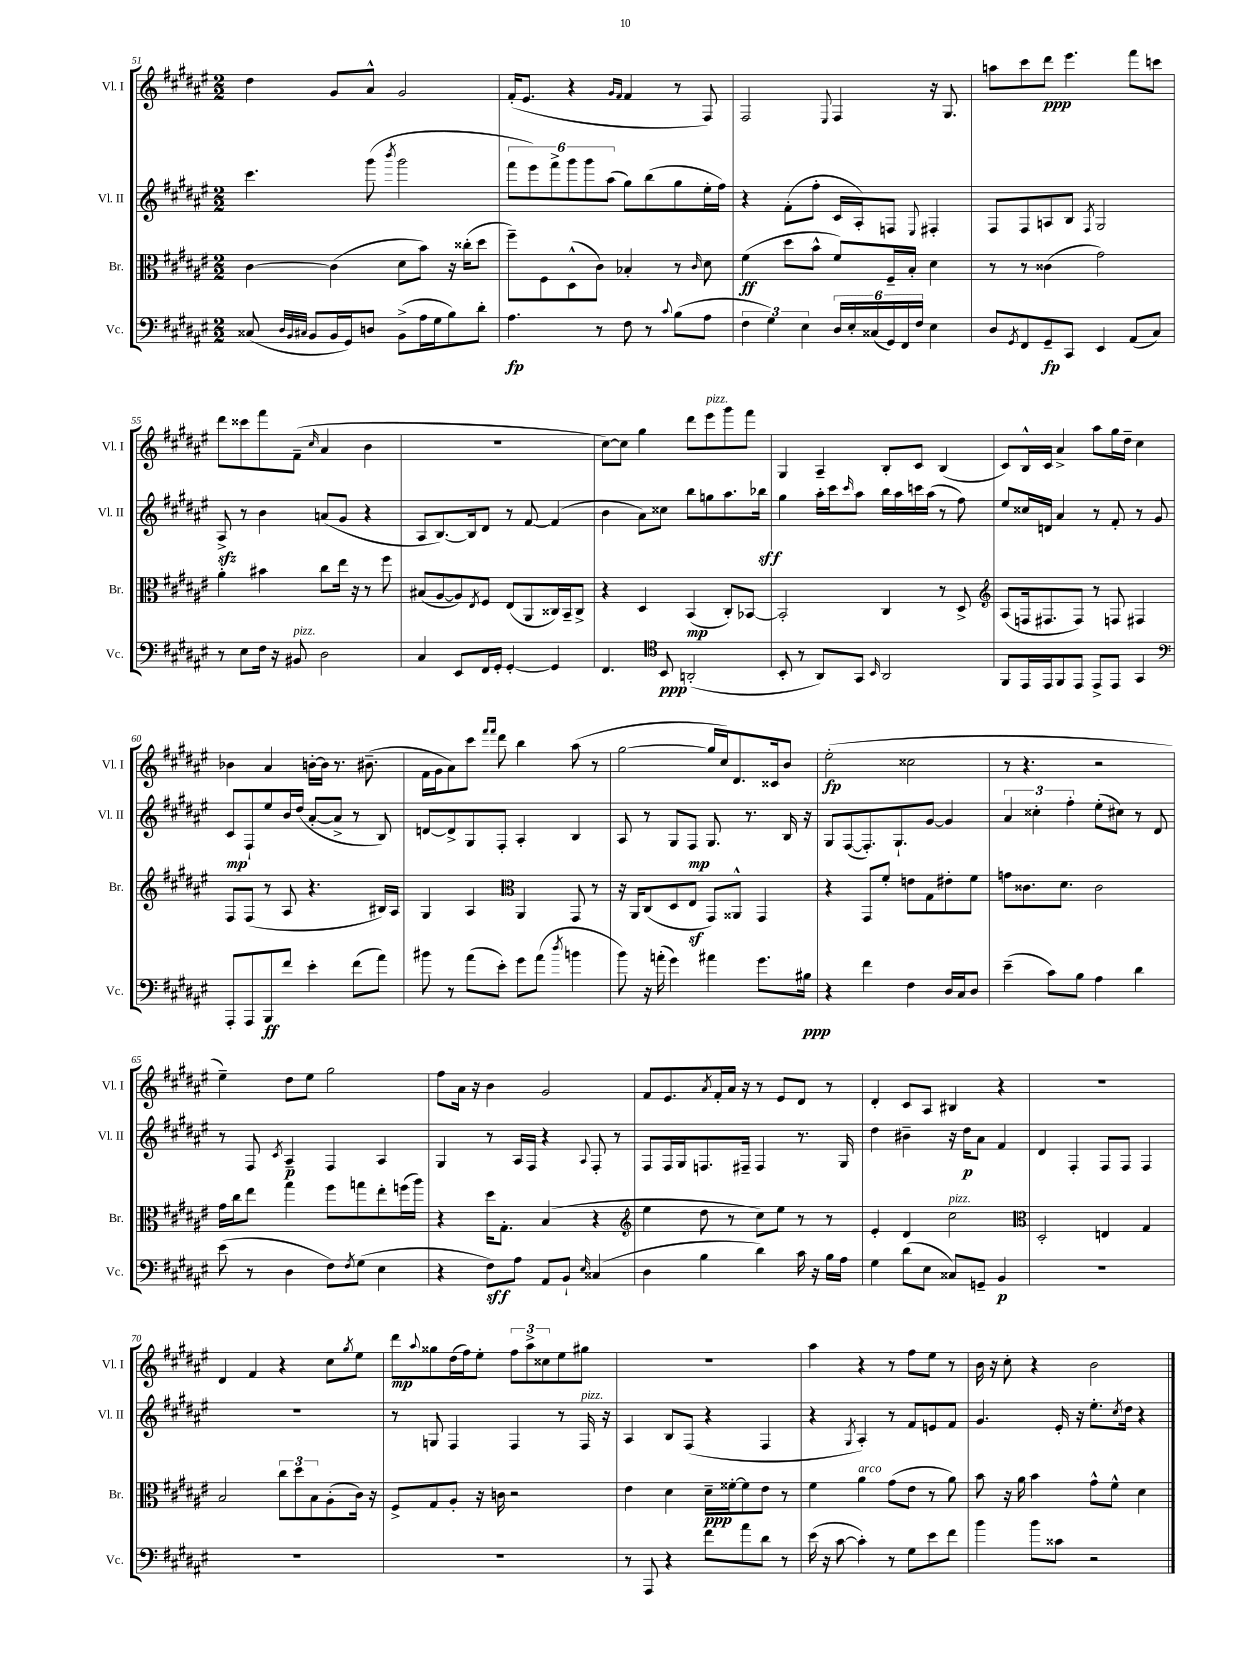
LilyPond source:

<<
\new StaffGroup <<
\new Staff = "s0" \with { instrumentName = "Vl. I" shortInstrumentName = "Vl. I" } {
    \clef treble \key fis \major \numericTimeSignature \time 2/2
    dis''4 gis'8 ais'8-^ gis'2 |
    fis'16-.( eis'8. r4 \grace { gis'16 fis'16 } fis'4 r8 fis8) |
    fis2 \appoggiatura { eis8 } fis4 r16 gis8. |
    a''8 cis'''8 dis'''8\ppp eis'''4. fis'''8 c'''8 |
    dis'''8 cisis'''8 fis'''8 fis'8--( \grace { cis''16 } ais'4 b'4 |
    R1 |
    cis''8~) cis''8 gis''4 dis'''8 eis'''8^\markup { \italic "pizz." } gis'''8 fis'''8 |
    gis4 ais4-- b8-. cis'8 b4( |
    cis'8) b16-^ cis'16 ais'4-> ais''8 gis''16 dis''16-- cis''4 |
    bes'4 ais'4 b'16~-. b'16 r8. bis'8.--( |
    fis'16 gis'16 ais'8) cis'''8 \grace { fis'''16 fis'''16 } dis'''8 b''4 ais''8( r8 |
    gis''2~ gis''16 cis''16) dis'8. cisis'16 b'8 |
    eis''2-.\fp( cisis''2 |
    r8 r4. r2 |
    eis''4--) dis''8 eis''8 gis''2 |
    fis''8 ais'16 r16 b'4 gis'2 |
    fis'8 eis'8. \acciaccatura { ais'8 } fis'16-. ais'16 r16 r8 eis'8 dis'8 r8 |
    dis'4-. cis'8 ais8 bis4 r4 |
    R1 |
    dis'4 fis'4 r4 cis''8 \acciaccatura { gis''8 } eis''8 |
    dis'''8\mp \appoggiatura { ais''8 } gisis''8 dis''16( fis''16) eis''8-. \tuplet 3/2 { fis''8 ais''8-> cisis''8 } eis''8 gis''8 |
    R1 |
    ais''4 r4 r8 fis''8 eis''8 r8 |
    b'16 r16 cis''8-. r4 b'2 \bar "|." |
}
\new Staff = "s1" \with { instrumentName = "Vl. II" shortInstrumentName = "Vl. II" } {
    \clef treble \key fis \major \numericTimeSignature \time 2/2
    cis'''4. gis'''8( \acciaccatura { b'''8 } gis'''2 |
    \tuplet 6/4 { fis'''8 eis'''8) fis'''8-> gis'''8 gis'''8 ais''8( } gis''8) b''8( gis''8 eis''16-. fis''16) |
    r4 fis'8-.( fis''8-. cis'16 ais16-.) f8 \appoggiatura { eis8 } fis4-. |
    fis8 fis8 a8 b8 \acciaccatura { fis8 } gis2 |
    ais8->\sfz r8 b'4 a'8( gis'8 r4 |
    ais8 b8.~) b16 dis'8 r8 fis'8~ fis'4( |
    b'4 ais'8) cisis''8 b''8 g''8 ais''8. bes''16\sff |
    gis''4 ais''16-. cis'''16 \grace { cis'''16 } ais''8 b''16 ais''16 c'''16 ais''16( r8 fis''8) |
    eis''8 cisis''16 d'16 ais'4 r8 fis'8-. r8 gis'8 |
    cis'8\mp fis8-! eis''8 b'16 dis''16( ais'8~-. ais'8-> r8 b8) |
    d'8~ d'8-> gis8 fis8-. ais4-. b4 |
    ais8 r8 gis8 fis8\mp gis8. r8. b16 r16 |
    gis8 fis8~( fis8.-.) gis8.-! gis'8~ gis'4 |
    \tuplet 3/2 { ais'4 cisis''4-. fis''4-. } eis''8-.( cis''8) r8 dis'8 |
    r8 fis8 \acciaccatura { cis'8 } ais4--\p fis4 ais4 |
    gis4 r8 ais16 fis16 r4 \appoggiatura { ais8 } fis8-. r8 |
    fis8 fis16 gis16 f8. fis16-- fis4 r8. gis16 |
    dis''4 bis'4-- r16 dis''16\p ais'8 fis'4 |
    dis'4 fis4-. fis8 fis8 fis4 |
    R1 |
    r8 g8 fis4 fis4 r8 fis16^\markup { \italic "pizz." } r16 |
    ais4 b8 fis8( r4 fis4 |
    r4 \acciaccatura { gis8 } ais4-.) r8 fis'8 e'8 fis'8 |
    gis'4. eis'16-. r16 eis''8.-. \acciaccatura { cis''8 } dis''16 r4 \bar "|." |
}
\new Staff = "s2" \with { instrumentName = "Br." shortInstrumentName = "Br." } {
    \clef alto \key fis \major \numericTimeSignature \time 2/2
    cis'4~ cis'4( dis'8 b'8) r16 cisis''16-.( dis''8 |
    fis''8--) fis8 dis8-^( cis'8) bes4-. r8 \grace { cis'16 } dis'8 |
    fis'4\ff( dis''8 b'8-^ fis'8) fis16-- b16-. dis'4 |
    r8 r8 cisis'4( gis'2) |
    ais'4-. bis'4 cis''8 eis''16 r16 r8 fis''8 |
    bis8( ais8~ ais8) \acciaccatura { eis8 } fis8 eis8( ais,8 cisis16) b,16-- cisis8-> |
    r4 dis4 b,4\mp( cis8-.) bes,8~ |
    bes,2-. cis4 r8 dis8-> |
    \clef treble ais8( f16 fis8. fis8) r8 f8 fis4 |
    fis8 fis8( r8 ais8 r4. bis16) ais16 |
    gis4 ais4 \clef alto ais,4 gis,8 r8 |
    r16 ais,16 cis8( dis8 eis8\sf gis,8) aisis,8-^ gis,4 |
    r4 gis,8 fis'8-. e'8 gis8 eis'8-. fis'8 |
    g'8 cisis'8. dis'8. cisis'2 |
    gis'16 cis''16 eis''8 gis''4 fis''8 g''8 eis''8-. f''16( ais''16) |
    r4 dis''16 gis8.-. b4( r4 |
    \clef treble eis''4 dis''8 r8 cis''8) eis''8 r8 r8 |
    eis'4-. dis'4 cis''2^\markup { \italic "pizz." } |
    \clef alto dis2-. e4 gis4 |
    b2 \tuplet 3/2 { cis''8 dis''8 b8 } ais8-.( cis'16) r16 |
    fis8-> gis8 ais8-. r16 c'16 r2 |
    eis'4 dis'4 dis'16--\ppp fisis'16~-. fisis'8 eis'8 r8 |
    fis'4 ais'4^\markup { \italic "arco" } gis'8( eis'8 r8 ais'8) |
    b'8 r16 ais'16 b'4 gis'8-^ fis'8-^ dis'4 \bar "|." |
}
\new Staff = "s3" \with { instrumentName = "Vc." shortInstrumentName = "Vc." } {
    \clef bass \key fis \major \numericTimeSignature \time 2/2
    cisis8( \grace { dis32 b,32 cis32 } b,8 b,16 gis,16) d8 b,8->( ais16 gis16 b8) dis'8-. |
    ais4.\fp r8 fis8 r8 \appoggiatura { cis'8 } b8( ais8 |
    \tuplet 3/2 { fis4 gis4) eis4 } \tuplet 6/4 { dis16 eis16-. cisis16( gis,16) fis,16 fis16 } eis4 |
    dis8 \acciaccatura { gis,8 } fis,8 gis,8--\fp cis,8 eis,4 ais,8( cis8) |
    r8 eis8 fis16 r16 bis,8^\markup { \italic "pizz." } dis2 |
    cis4 eis,8 fis,16 gis,16-. gis,4~-. gis,4 |
    fis,4. \clef tenor b,8\ppp a,2-.( |
    b,8-. r8 ais,8) gis,8 \grace { b,16 } ais,2 |
    fis,8 eis,16 eis,16 fis,8 eis,8 eis,8-> eis,8 gis,4 |
    \clef bass ais,,8-. ais,,8 b,,8\ff fis'8 eis'4-. fis'8( ais'8) |
    bis'8 r8 ais'8( eis'8-.) gis'8 ais'8( \acciaccatura { dis''8 } b'4 |
    b'8) r16 a'16-.( gis'4) ais'4 gis'8. bis16\ppp |
    r4 fis'4 fis4 dis16 cis16 dis8 |
    eis'4--( cis'8) b8 ais4 dis'4 |
    eis'8( r8 dis4 fis8) \acciaccatura { fis8 } gis8( eis4 |
    r4 fis8\sff) ais8 ais,8 b,8-! \grace { eis16 } cisis4( |
    dis4 b4 dis'4) cis'16 r16 b16 ais16 |
    gis4 dis'8( eis8 cisis8) g,8-- b,4\p |
    R1 |
    R1 |
    R1 |
    r8 ais,,8 r4 fis'8 ais'8 dis'8 r8 |
    eis'16( r16 cis'8~ cis'4-.) r8 gis8 eis'8 fis'8 |
    b'4 b'8 cisis'8 r2 \bar "|." |
}
>>
>>
\layout { \context { \Score currentBarNumber = #51 } }
